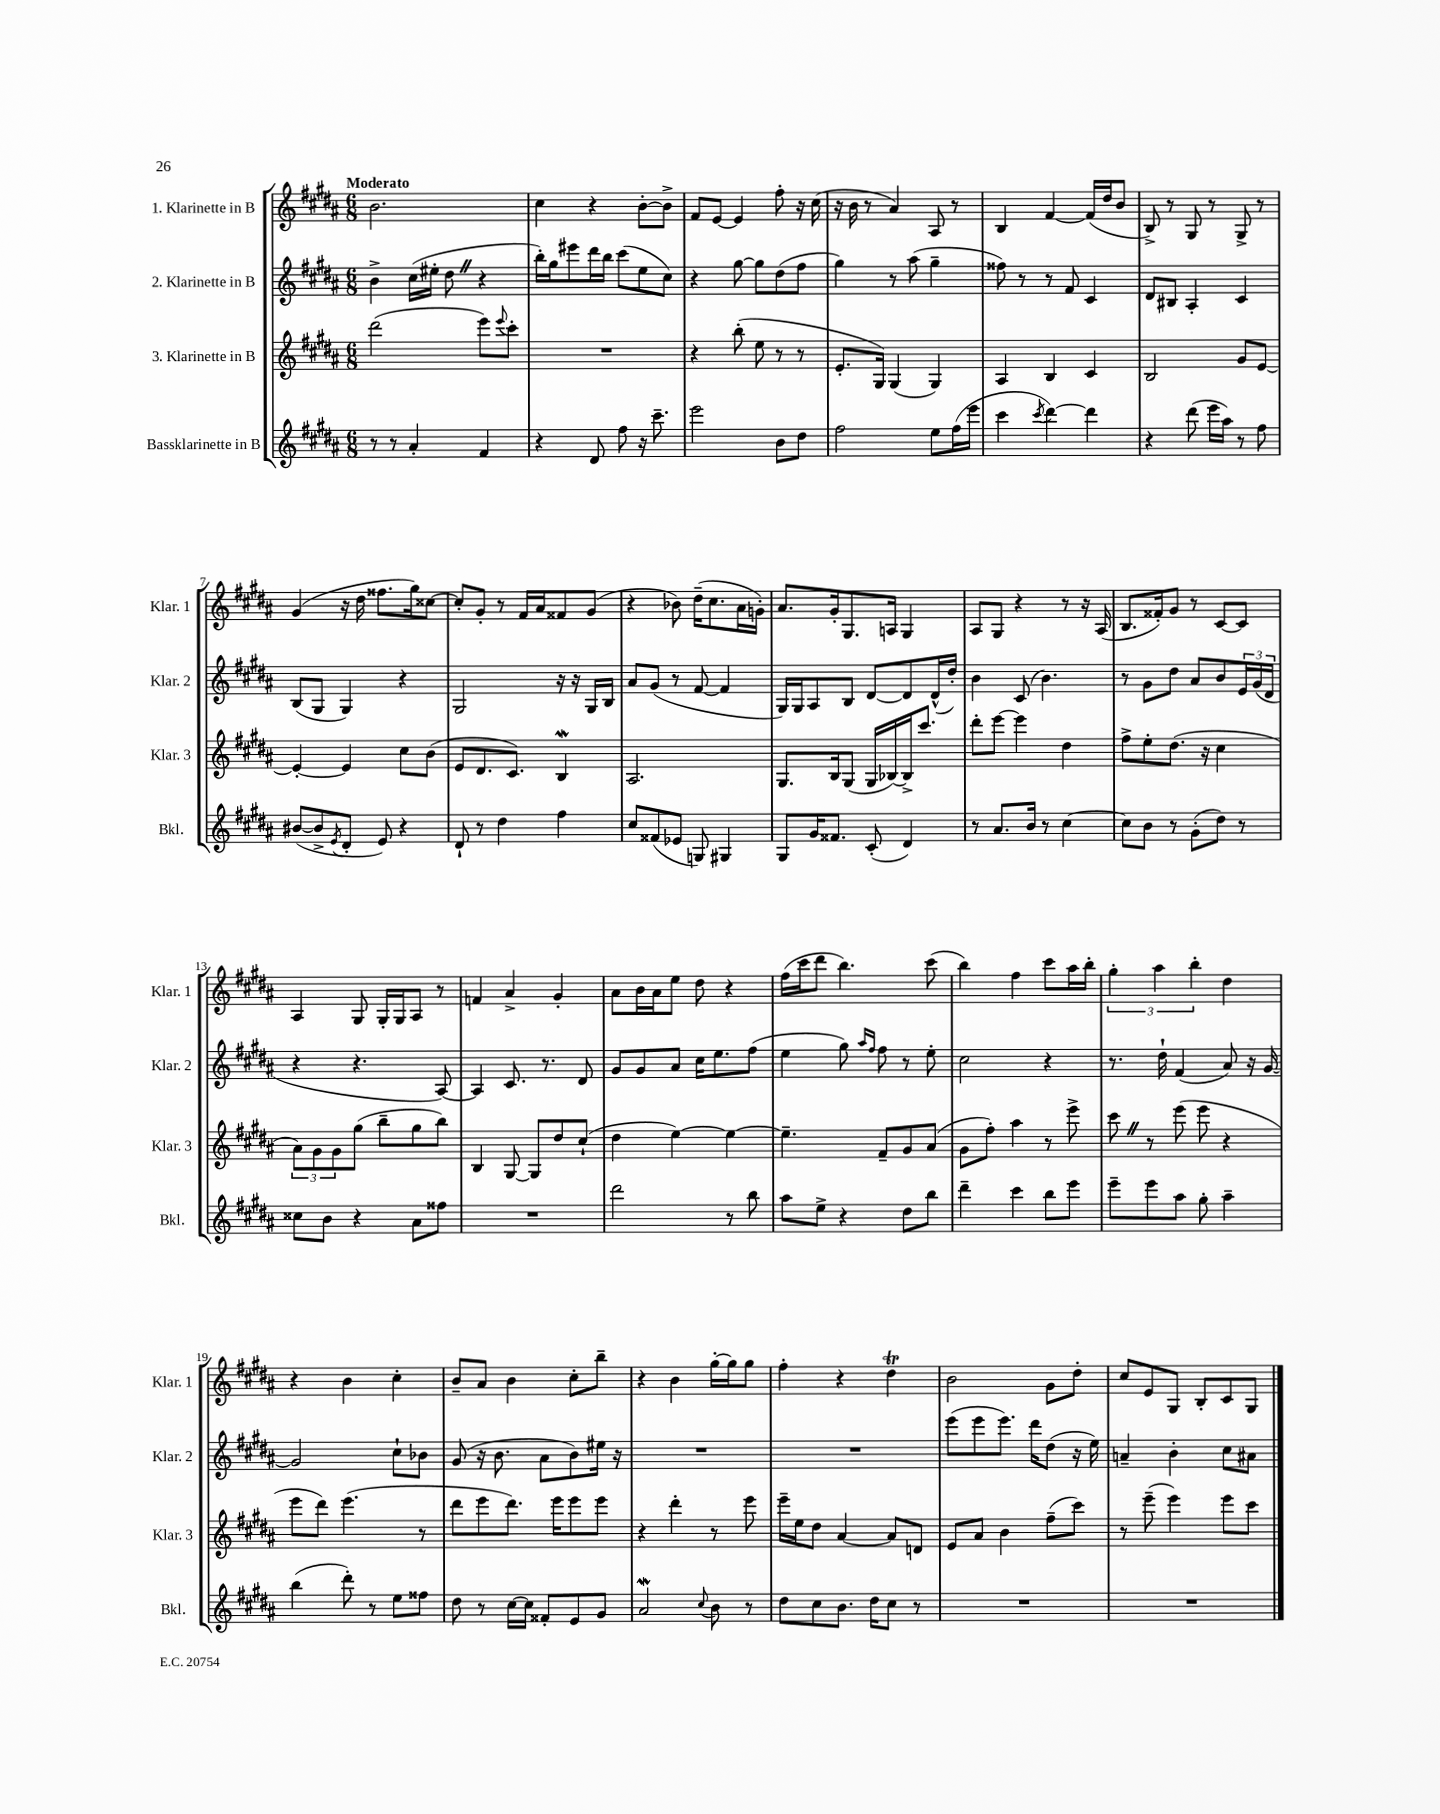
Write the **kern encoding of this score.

**kern	**kern	**kern	**kern
*part4	*part3	*part2	*part1
*staff4	*staff3	*staff2	*staff1
*I"Bassklarinette in B	*I"3. Klarinette in B	*I"2. Klarinette in B	*I"1. Klarinette in B
*I'Bkl.	*I'Klar. 3	*I'Klar. 2	*I'Klar. 1
*clefG2	*clefG2	*clefG2	*clefG2
*k[f#c#g#d#a#]	*k[f#c#g#d#a#]	*k[f#c#g#d#a#]	*k[f#c#g#d#a#]
*M6/8	*M6/8	*M6/8	*M6/8
=1	=1	=1	=1
!	!	!	!LO:TX:a:B:t=Moderato
8r	(2ddd#\	4b^\	2.b\
8r	.	.	.
4a#'/	.	(16cc#\LL	.
.	.	16ee#X'\JJ	.
.	.	8dd#Z\	.
4f#/	8eee\L)	4r	.
.	8qqeee/	.	.
.	8ccc#'\J	.	.
=2	=2	=2	=2
4r	2.r	16bb'\LL)	4cc#\
.	.	16gg#\J	.
.	.	8eee#X\	.
8d#/	.	16ddd#\L	4r
.	.	16bb\JJ	.
8ff#\	.	(8ccc#\L	.
16r	.	8ee\	[8b'\L
8.ccc#~\	.	.	.
.	.	8cc#\J)	8b^\J]
=3	=3	=3	=3
2eee\	4r	4r	8f#/L
.	.	.	[8e/J
.	(8bb'\	[8gg#\	4e/]
.	8ee\	8gg#\L]	.
8b\L	8r	(8dd#\	8ff#'\
8dd#\J	8r	8ff#\J	16r
.	.	.	(16cc#\
=4	=4	=4	=4
2ff#\	8.e'/L	4gg#\)	16r
.	.	.	16b\
.	.	.	8r
.	16G#/Jk)	.	.
.	(4G#/	8r	4a#/)
.	.	(8aa#\	.
8ee\L	4G#/)	4gg#~\	8A#/
(16ff#\L	.	.	8r
16eee\JJ	.	.	.
=5	=5	=5	=5
4ccc#\	4A#/	8ff##X\)	4B/
.	.	8r	.
8qccc#/	.	.	.
[4ddd#\)	4B/	8r	[4f#/
.	.	8f#/	.
4ddd#\]	4c#/	4c#/	(16f#/LL]
.	.	.	16dd#/J
.	.	.	8b/J
=6	=6	=6	=6
4r	2B/	8d#/L	8B^/)
.	.	8B#X/J	8r
(8ddd#\	.	4A#'/	8G#/
16eee\LL	.	.	8r
16aa#\JJ)	.	.	.
8r	8g#/L	4c#/	8G#^/
8ff#\	[8e/J	.	8r
!!LO:LB:g=z
=7	=7	=7	=7
([8b#X/L	4e'/_	(8B/L	(4g#/
8b#^/]	.	8G#/J	.
8qe/	.	.	.
8d#'/J	4e/]	4G#/)	16r
.	.	.	16dd#\
8e/)	.	.	8.ff##X\L
4r	8cc#\L	4r	.
.	.	.	16gg#\k)
.	(8b\J	.	[8cc##X\J
=8	=8	=8	=8
8d#`/	8e/L	2G#/	8cc##'/L]
8r	8.d#/	.	8g#'/J
4dd#\	.	.	8r
.	8.c#/J)	.	.
.	.	.	16f#/LL
.	.	.	16a#/J
4ff#\	4Bw/	16r	8f##X/
.	.	16r	.
.	.	16G#/LL	(8g#/J
.	.	16B/JJ	.
=9	=9	=9	=9
8cc#/L	2.A#/	8a#/L	4r
(8f##X/	.	(8g#/J	.
8e-X/J	.	8r	8b-X\)
8Gn/)	.	[8f#/	(16dd#~\KL
.	.	.	8.cc#\
4G#X/	.	4f#/]	.
.	.	.	16a#\L
.	.	.	16gn'\JJ)
=10	=10	=10	=10
8G#/L	8.G#/L	16G#/LL)	8.a#/L
.	.	16G#/J	.
16g#/K	.	8A#/	.
8.f##X/J	16B/k	.	16g#'/k
.	(8G#/J	8B/J	8.G#/
(8c#'/	16G#/LL	[8d#/L	.
.	[16B-X/)	.	16An/Jk
4d#/)	16B-^/J]	8d#/]	4G#/
.	8.ccc#/J	.	.
.	.	(16d#^^/L	.
.	.	16dd#'/JJ)	.
=11	=11	=11	=11
8r	8ddd#'\L	4b\	8A#/L
8.a#/L	[8eee\J	.	8G#/J
.	4eee\]	(8c#/	4r
16b/Jk	.	.	.
8r	.	4.b\)	.
[4cc#\	4dd#\	.	8r
.	.	.	16r
.	.	.	(16A#/
=12	=12	=12	=12
8cc#\L]	8ff#^\L	8r	8.B/L
8b\J	8ee'\	8g#\L	.
.	.	.	16f##X'/k)
8r	(8.dd#\J	8dd#\J	8g#/J
(8g#'\L	.	8a#/L	8r
.	16r	.	.
8dd#\J)	4cc#\	8b/	[8c#/L
8r	.	24e/L	8c#/J]
.	.	(24g#/	.
.	.	24d#/JJ	.
!!LO:LB:g=z
=13	=13	=13	=13
8cc##X\L	12a#\L)	4r	4A#/
.	12g#\	.	.
8b\J	.	.	.
.	12g#\	.	.
4r	(8gg#\J	4.r	8G#/
.	8bb~\L	.	16G#'/LL
.	.	.	16G#/J
8a#\L	8gg#\	.	8A#/J
8ff##X\J	8bb\J)	[8A#/)	8r
=14	=14	=14	=14
2.r	4B/	4A#/]	4fn/
.	[8G#/	8.c#/	4a#^/
.	8G#/L]	.	.
.	.	8.r	.
.	8dd#/	.	4g#'/
.	(8cc#`/J	8d#/	.
=15	=15	=15	=15
2ddd#\	4dd#\	8g#/L	8a#\L
.	.	8g#/	16b\L
.	.	.	16a#\J
.	[4ee\)	8a#/J	8ee\J
.	.	16cc#\KL	8dd#\
.	.	8.ee\	.
8r	4ee\_	.	4r
8bb\	.	(8ff#\J	.
=16	=16	=16	=16
8aa#\L	4.ee~\]	4ee\	(16ff#\LL
.	.	.	16ccc#\J
8ee^\J	.	.	8ddd#\J
4r	.	8gg#\)	4.bb\)
.	.	16qqaa#/LL	.
.	.	16qqff#/JJ	.
.	8f#~/L	8ff#\	.
8dd#\L	8g#/	8r	.
8bb\J	(8a#/J	8ee'\	(8ccc#\
=17	=17	=17	=17
4ddd#~\	8g#\L	2cc#\	4bb\)
.	8ff#'\J)	.	.
4ccc#\	4aa#\	.	4ff#\
8bb\L	8r	4r	8ccc#\L
8eee\J	8eee^\	.	16aa#\L
.	.	.	16bb'\JJ
=18	=18	=18	=18
8eee~\L	8ccc#Z\	8.r	6gg#'\
8eee\	8r	.	.
.	.	.	6aa#\
.	.	16dd#`\	.
8aa#\J	(8eee\	(4f#/	.
.	.	.	6bb'\
8gg#'\	8eee\	.	.
4aa#~\	4r	8a#/)	4dd#\
.	.	16r	.
.	.	[16g#/	.
!!LO:LB:g=z
=19	=19	=19	=19
(4bb\	8eee\L	2g#/]	4r
.	8ddd#\J)	.	.
8ddd#'\)	(4.eee\	.	4b\
8r	.	.	.
8ee\L	.	8cc#`\L	4cc#'\
8ff##X\J	8r	8b-X\J	.
=20	=20	=20	=20
8dd#\	8ddd#\L	(8g#/	8b~/L
8r	8eee\	16r	8a#/J
.	.	8.b\	.
[16cc#\LL	8.ddd#\J)	.	4b\
16cc#\JJ]	.	.	.
8f##X'/L	.	8a#\L	.
.	16eee\KL	.	.
8e/	8eee\	8b\)	8cc#'\L
8g#/J	8eee\J	16ee#X\Jk	8bb~\J
.	.	16r	.
=21	=21	=21	=21
2a#W/	4r	2.r	4r
.	4ddd#'\	.	4b\
8qqcc#/	.	.	.
8b\	8r	.	[16gg#'\LL
.	.	.	16gg#\J]
8r	8eee\	.	8gg#\J
=22	=22	=22	=22
8dd#\L	16eee~\LL	2.r	4ff#'\
.	16ee\J	.	.
8cc#\	8dd#\J	.	.
8.b\J	[4a#/	.	4r
16dd#\KL	.	.	.
8cc#\J	8a#/L]	.	4dd#t\
8r	8dn/J	.	.
=23	=23	=23	=23
2.r	8e/L	(8eee\L	2b\
.	8a#/J	8eee\	.
.	4b\	8.eee\J)	.
.	.	16ddd#\KL	.
.	(8ff#~\L	(8dd#\J	8g#\L
.	8ccc#\J)	16r	8dd#'\J
.	.	16ee\)	.
=24	=24	=24	=24
2.r	8r	4an~/	8cc#/L
.	(8eee~\	.	8e/
.	4eee\)	4b'\	8G#/J
.	.	.	8B'/L
.	8eee\L	8cc#\L	8c#/
.	8ccc#\J	8a#X\J	8G#/J
==	==	==	==
*-	*-	*-	*-
